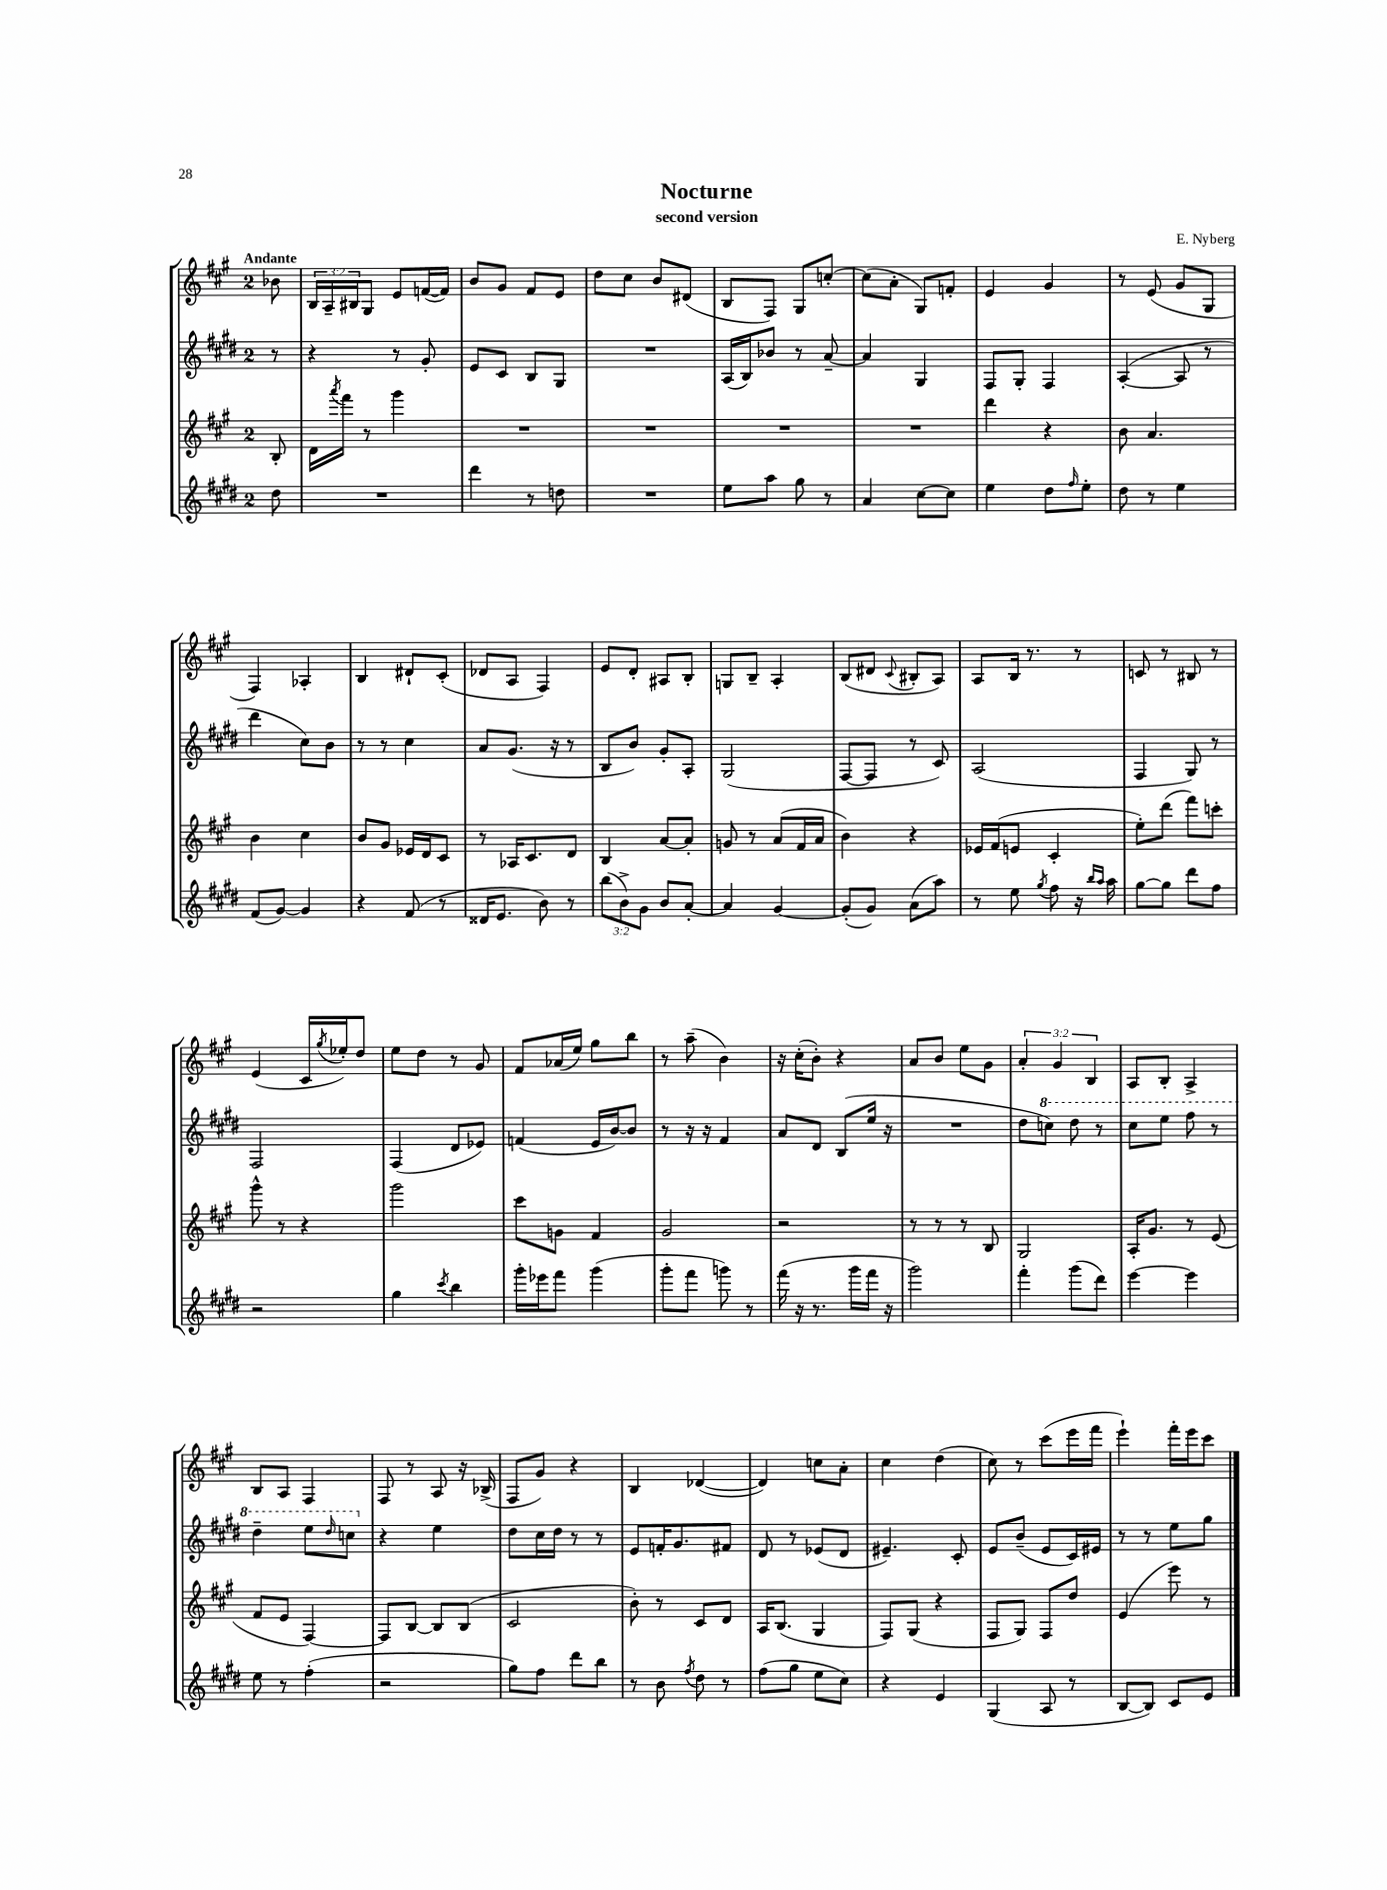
\header { title = "Nocturne" composer = "E. Nyberg" subtitle = "second version" }
<<
\new StaffGroup <<
\new Staff = "s0" {
    \clef treble \key a \major \once \override Staff.TimeSignature.style = #'single-digit \time 2/4 \override Staff.TupletNumber.text = #tuplet-number::calc-fraction-text \partial 8 \tempo "Andante"
    bes'8 |
    \tuplet 3/2 { b16 a16-- bis16 } gis8 e'8 f'16~( f'16) |
    b'8 gis'8 fis'8 e'8 |
    d''8 cis''8 b'8 dis'8( |
    b8 fis8) gis8 c''8~-. |
    c''8( a'8-. gis8) f'8-. |
    e'4 gis'4 |
    r8 e'8( gis'8 gis8 |
    fis4) aes4-. |
    b4 dis'8-! cis'8-.( |
    des'8 a8 fis4) |
    e'8 d'8-. ais8 b8-. |
    g8 b8-- a4-. |
    b8( dis'8 \appoggiatura { cis'8 } bis8-. a8) |
    a8 b16 r8. r8 |
    c'8 r8 bis8 r8 |
    e'4( cis'16 \acciaccatura { gis''8 } ees''16-.) d''8 |
    e''8 d''8 r8 gis'8 |
    fis'8 aes'16( e''16) gis''8 b''8 |
    r8 a''8--( b'4) |
    r16 cis''16-.( b'8-.) r4 |
    a'8 b'8 e''8 gis'8 |
    \tuplet 3/2 { a'4-. gis'4 b4 } |
    a8 b8-. a4-> |
    b8 a8 fis4 |
    fis8 r8 a8 r16 bes16->( |
    fis8 gis'8) r4 |
    b4 des'4~( |
    des'4) c''8 a'8-. |
    cis''4 d''4( |
    cis''8) r8 cis'''8( e'''16 fis'''16 |
    e'''4-!) fis'''16-. e'''16 cis'''8 \bar "|." |
}
\new Staff = "s1" {
    \clef treble \key e \major \once \override Staff.TimeSignature.style = #'single-digit \time 2/4 \partial 8
    r8 |
    r4 r8 gis'8-. |
    e'8 cis'8 b8 gis8 |
    R2 |
    a16( b16) bes'8 r8 a'8~-- |
    a'4 gis4 |
    fis8 gis8-. fis4 |
    a4~-.( a8 r8 |
    dis'''4 cis''8) b'8 |
    r8 r8 cis''4 |
    a'8 gis'8.( r16 r8 |
    b8 b'8) gis'8-. a8-. |
    gis2( |
    fis8~ fis8 r8 cis'8) |
    a2( |
    fis4 gis8) r8 |
    fis2 |
    fis4( dis'8 ees'8) |
    f'4( e'16 b'16~) b'8 |
    r8 r16 r16 fis'4 |
    a'8 dis'8 b8( e''16 r16 |
    R2 |
    dis''8 \ottava #1 c'''8) dis'''8 r8 |
    cis'''8 e'''8 fis'''8 r8 |
    dis'''4-- e'''8 \grace { dis'''16 } c'''8 \ottava #0 |
    r4 e''4 |
    dis''8 cis''16 dis''16 r8 r8 |
    e'8 f'16-. gis'8. fis'8 |
    dis'8 r8 ees'8( dis'8 |
    eis'4.--) cis'8-. |
    e'8 b'8--( e'8 cis'16) eis'16 |
    r8 r8 e''8 gis''8 \bar "|." |
}
\new Staff = "s2" {
    \clef treble \key a \major \once \override Staff.TimeSignature.style = #'single-digit \time 2/4 \partial 8
    b8-. |
    d'16 \acciaccatura { a'''8 } fis'''16 r8 gis'''4 |
    R2 |
    R2 |
    R2 |
    R2 |
    d'''4 r4 |
    b'8 a'4. |
    b'4 cis''4 |
    b'8 gis'8 ees'16 d'16 cis'8 |
    r8 aes16 cis'8. d'8 |
    b4 a'8~ a'8-. |
    g'8 r8 a'8( fis'16 a'16 |
    b'4) r4 |
    ees'16 fis'16( e'8 cis'4-. |
    e''8-.) d'''8( fis'''8) c'''8-. |
    gis'''8-^ r8 r4 |
    gis'''2 |
    cis'''8 g'8 fis'4 |
    gis'2 |
    r2 |
    r8 r8 r8 b8 |
    gis2 |
    a16-. gis'8. r8 e'8( |
    fis'8 e'8 fis4~) |
    fis8 b8~ b8 b8( |
    cis'2 |
    b'8-.) r8 cis'8 d'8 |
    a16 b8.( gis4 |
    fis8) gis8( r4 |
    fis8 gis8) fis8 d''8 |
    e'4( e'''8) r8 \bar "|." |
}
\new Staff = "s3" {
    \clef treble \key e \major \once \override Staff.TimeSignature.style = #'single-digit \time 2/4 \override Staff.TupletNumber.text = #tuplet-number::calc-fraction-text \partial 8
    dis''8 |
    R2 |
    dis'''4 r8 d''8 |
    R2 |
    e''8 a''8 gis''8 r8 |
    a'4 cis''8~ cis''8 |
    e''4 dis''8 \grace { fis''16 } e''8-. |
    dis''8 r8 e''4 |
    fis'8( gis'8~) gis'4 |
    r4 fis'8( r8 |
    disis'16 e'8. b'8) r8 |
    \tuplet 3/2 { b''8( b'8->) gis'8 } b'8 a'8~-. |
    a'4 gis'4~ |
    gis'8-.( gis'8) a'8( a''8) |
    r8 e''8 \acciaccatura { gis''8 } fis''8 r16 \grace { b''16 a''16 } a''16 |
    gis''8~ gis''8 dis'''8 fis''8 |
    r2 |
    gis''4 \acciaccatura { cis'''8 } b''4 |
    gis'''16-. ees'''16 fis'''8 gis'''4( |
    gis'''8-. fis'''8 g'''8) r8 |
    fis'''16( r16 r8. gis'''16 fis'''16 r16 |
    gis'''2) |
    fis'''4-. gis'''8( dis'''8) |
    e'''4~ e'''4 |
    e''8 r8 fis''4-.( |
    r2 |
    gis''8) fis''8 dis'''8 b''8 |
    r8 b'8 \acciaccatura { fis''8 } dis''8 r8 |
    fis''8( gis''8 e''8 cis''8) |
    r4 e'4 |
    gis4( a8 r8 |
    b8~ b8) cis'8 e'8 \bar "|." |
}
>>
>>
\layout { \context { \Score \remove "Bar_number_engraver" } }
